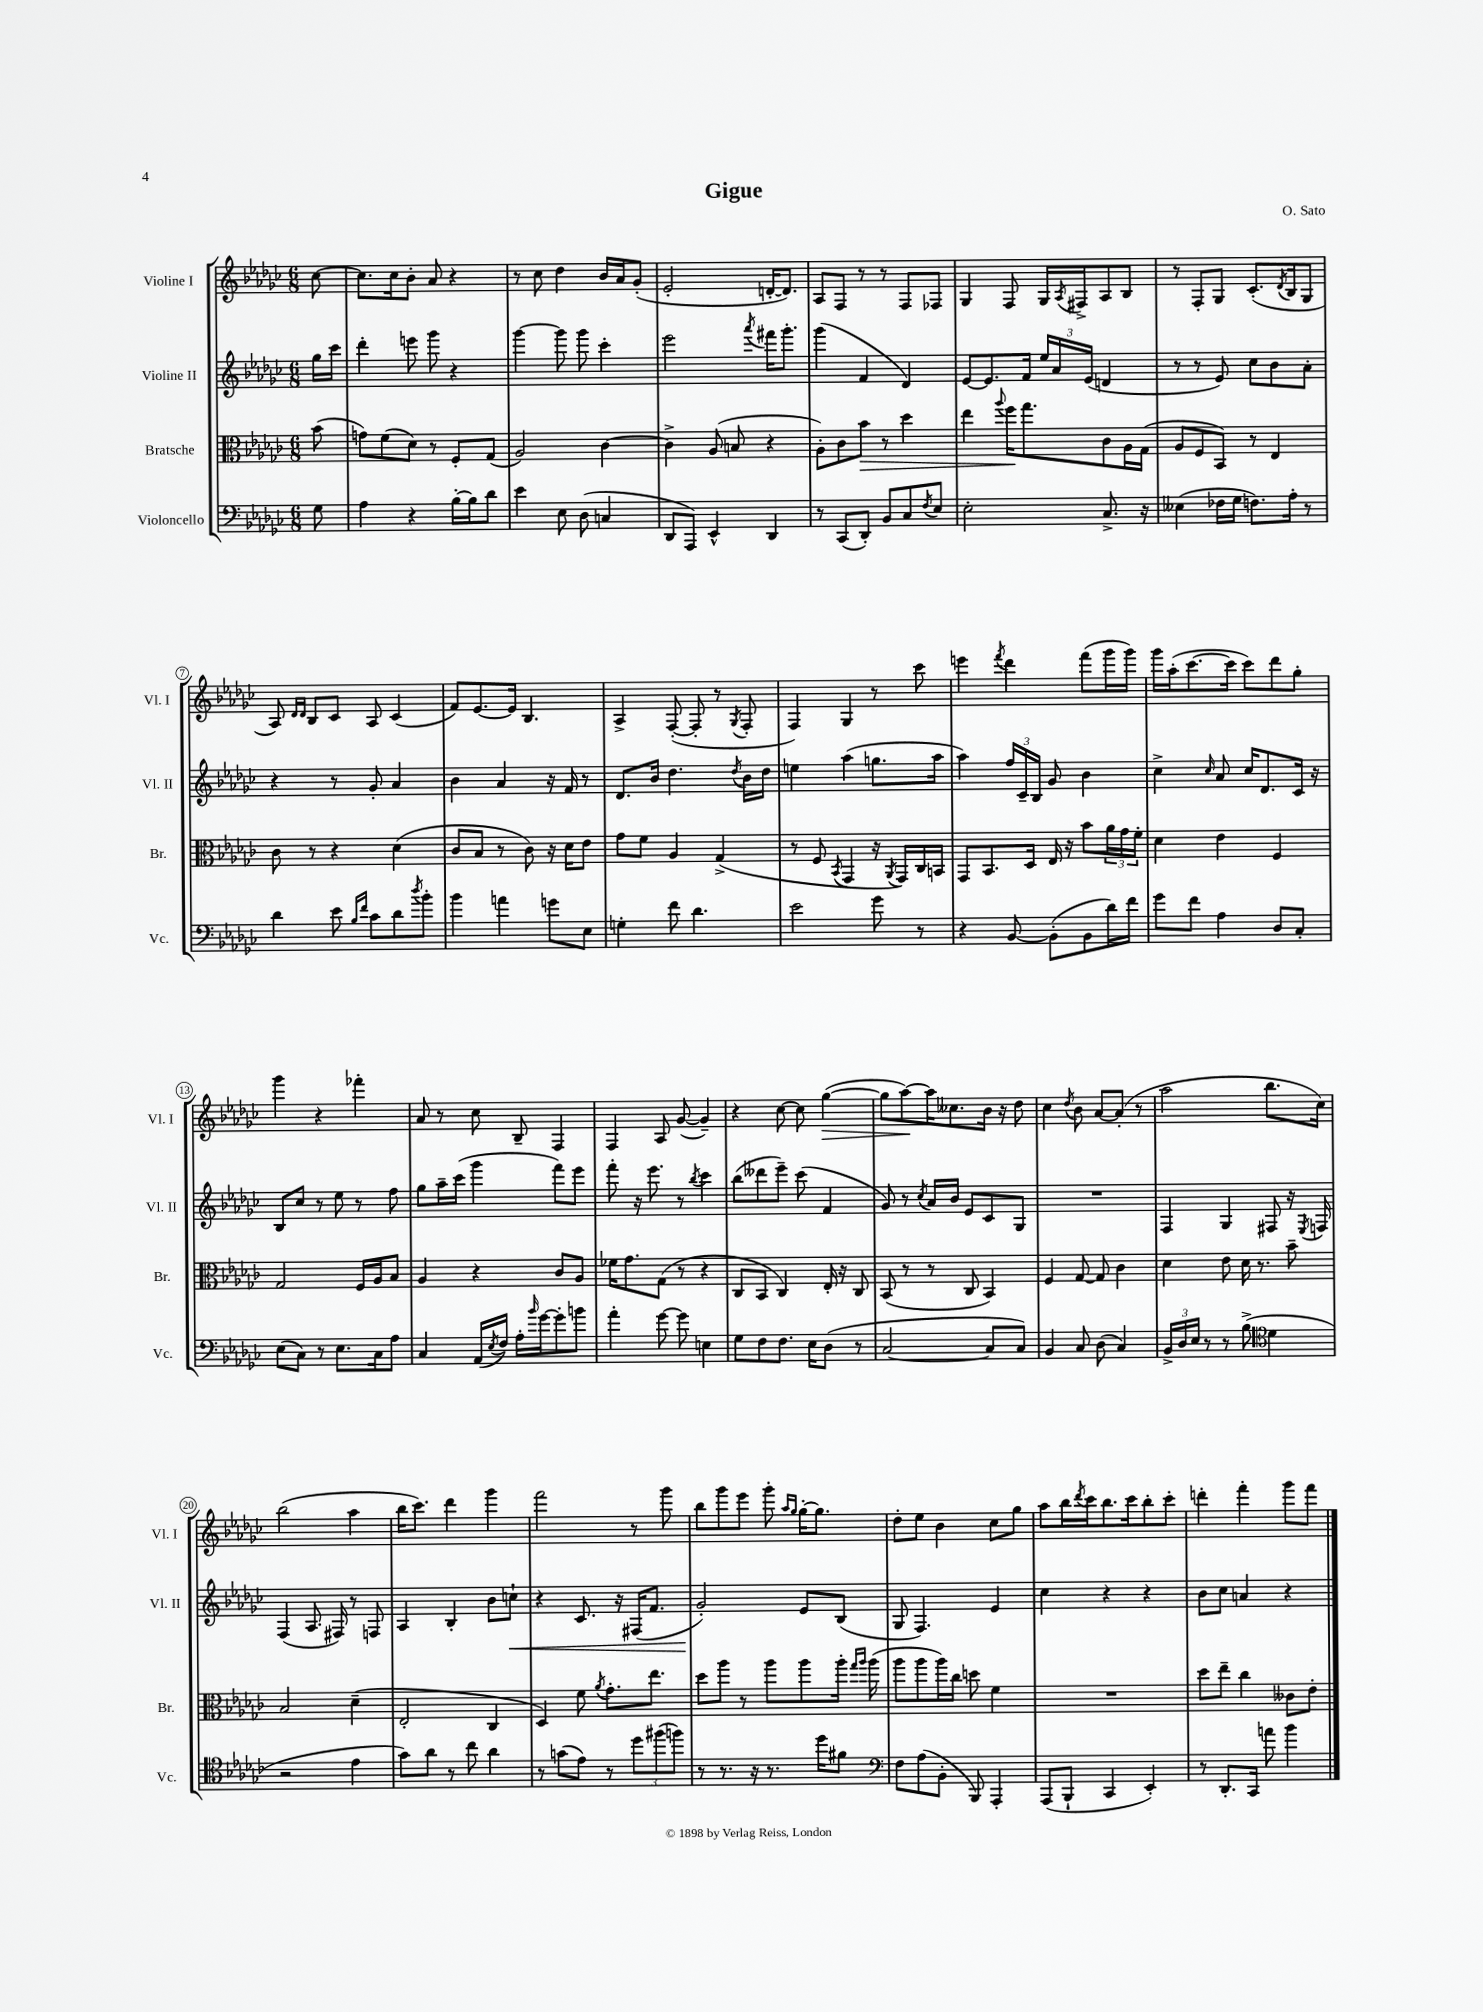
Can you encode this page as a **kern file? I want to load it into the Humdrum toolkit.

**kern	**kern	**kern	**kern
*staff4	*staff3	*staff2	*staff1
*clefF4	*clefC3	*clefG2	*clefG2
*k[b-e-a-d-g-c-]	*k[b-e-a-d-g-c-]	*k[b-e-a-d-g-c-]	*k[b-e-a-d-g-c-]
*M6/8	*M6/8	*M6/8	*M6/8
8G-	(8b-	16gg-	[8cc-
.	.	16ccc-	.
=	=	=	=
4A-	8g)	4ddd-'	8.cc-]
.	(8f	.	.
.	.	.	16cc-
4r	8d-)	8eee	8b-'
.	8r	8ggg-	8a-
[16B-'	8F'	4r	4r
16B-]	.	.	.
8d-	(8G-	.	.
=	=	=	=
4e-	2A-)	[4ggg-	8r
.	.	.	8cc-
8E-	.	8ggg-]	4dd-
(8D-	.	8ggg-	.
4C	[4c-	4ccc-'	16b-
.	.	.	16a-
.	.	.	(8g-'
=	=	=	=
8DD-	4c-^]	2eee-	2e-'
8AAA-)	.	.	.
4EE-^^	(8A-	.	.
.	8B	.	.
.	.	8qaaa-	.
4DD-	4r	16fff#	[16d'
.	.	8.ggg-'	8.d])
=	=	=	=
8r	8A-')	(4ggg-	8A-
(8CC-	8c-	.	8F
8DD-')	8b-	4f	8r
8BB-	8r	.	8r
8C-	4dd-	4d-)	8F
8qF	.	.	.
8E-	.	.	8F-
=	=	=	=
2E-'	4ee-	[8e-	4G-
.	.	8.e-]	.
.	8qqaa-	.	.
.	16ff	.	8F
.	8.gg-	16f	.
.	.	24ee-	16G-
.	.	24a-	.
.	.	.	8qA-
.	.	.	16F#^
.	.	(24e-	.
8.C-^	8c-	4d	8A-
.	16A-	.	8B-
16r	(16G-	.	.
=	=	=	=
(4E--	8A-	8r	8r
.	8F	8r	8F'
16F-	8BB-)	8e-)	8G-
16G-	.	.	.
8.F)	8r	8cc-	(8.c-'
.	4E-	8b-	.
.	.	.	8qd-
16A-'	.	.	16B-
8r	.	8a-'	8G-
=	=	=	=
4d-	8c-	4r	8A-)
.	.	.	16qqd-
.	.	.	16qqd-
.	8r	.	8B-
8e-	4r	8r	8c-
16qqB-	.	.	.
16qqf	.	.	.
8c-	.	8g-'	8A-
8d-	(4d-	4a-	(4c-
8qdd-	.	.	.
8b-'	.	.	.
=	=	=	=
4b-	8c-	4b-	8f)
.	8B-	.	[8.e-
4a	8r	4a-	.
.	.	.	16e-]
.	8c-)	.	4.B-
8g	16r	16r	.
.	16d-	16f	.
8E-	8e-	8r	.
=	=	=	=
4G'	8g-	8.d-	4A-^
.	8f	.	.
.	.	16b-	.
8f	4A-	4.dd-	([8F'
4.d-	.	.	8F']
.	(4G-^	.	8r
.	.	8qdd-	8qG-
.	.	16b-	8F'
.	.	16dd-	.
=	=	=	=
2e-	8r	4ee	4F)
.	8F	.	.
.	8qBB-	.	.
.	4GG-	(4aa-	4G-
8g-	16r	8.gg	8r
.	8qAA-	.	.
.	16GG-)	.	.
8r	16C-	.	8ccc-
.	16BB	16aa-	.
=	=	=	=
4r	8GG-	4aa-)	4eee
.	8.BB-	.	.
.	.	.	8qfff
[8BB-	.	24ff	4ddd-
.	.	24c-~	.
.	16D-	.	.
.	.	24B-	.
(8BB-']	16E-	8g-	.
.	16r	.	.
8BB-	8b-	4b-	(8fff
16d-)	24a-	.	16ggg-
.	24g-	.	.
16f	.	.	16ggg-)
.	24f'	.	.
=	=	=	=
8g-	4d-	4cc-^	16ggg-
.	.	.	(16aa-'
8f	.	.	[8.ccc-
.	.	16qqcc-	.
4A-	4e-	8a-	.
.	.	.	16ccc-]
.	.	16cc-	8ccc-)
.	.	8.d-	.
8D-	4F	.	8ddd-
8C-'	.	16c-	8gg-'
.	.	16r	.
=	=	=	=
(8E-	2G-	8B-	4ggg-
8C-)	.	8cc-	.
8r	.	8r	4r
8.E-	.	8ee-	.
.	16F	8r	4fff-'
16C-	16A-	.	.
8A-	8B-	8ff	.
=	=	=	=
4C-	4A-	8gg-	8a-
.	.	16aa-~	8r
.	.	(16ccc-	.
(16AA-	4r	4ggg-	8cc-
8qE-	.	.	.
16F)	.	.	.
16A-'	.	.	8B-~
16qqb-	.	.	.
[16g-	.	.	.
8g-']	8c-	8fff)	4F
8b	8A-	8eee-	.
=	=	=	=
4a-'	16f-	8fff'	4F
.	8.g-	.	.
.	.	16r	.
.	.	8.eee-	.
[8g-	(8G-	.	8A-
8g-]	8r	8r	([8g-
.	.	8qbb-	.
4E	4r	4ccc-	4g-~])
=	=	=	=
8G-	8C-	(8bb-	4r
8F	8BB-	8ddd--	.
8.F	4C-)	8eee-~)	[8cc-
.	.	(8ccc-	8cc-]
16E-	.	.	.
(8D-	16E-'	4f	([4gg-
.	16r	.	.
8r	8C-	.	.
=	=	=	=
[2C-	(8BB-	8g-)	8gg-]
.	8r	8r	[8aa-)
.	.	8qcc-	.
.	8r	16a-	16aa-]
.	.	16b-	8.cc--
.	8C-	8e-	.
8C-]	4BB-)	8c-	16b-
.	.	.	16r
8C-)	.	8G-	8dd-
=	=	=	=
4BB-	4F	2.r	4cc-
.	.	.	8qdd-
8C-	[8G-	.	8b-
(8D-	8G-]	.	[8a-
4C-)	4c-	.	(8a-']
.	.	.	8r
=	=	=	=
24BB-^	4d-	4F	2aa-
24D-	.	.	.
24E-	.	.	.
8r	.	.	.
8r	8e-	4G-	.
(8B-^	16d-	.	.
.	8.r	.	.
*clefC4	*	*	*
4d-	.	8F#	8.bb-
.	8b-~	16r	.
.	.	8qE-	.
.	.	16F	16cc-)
=	=	=	=
2r	2B-	(4F	(2bb-
.	.	8.A-	.
.	.	16F#)	.
4e-	(4d-~	8r	4aa-
.	.	8F	.
=	=	=	=
8g-)	2E-'	4A-	16bb-
.	.	.	8.ccc-)
8a-	.	.	.
8r	.	4B-'	4ddd-
8cc-	.	.	.
4a-	4C-	8b-	4ggg-
.	.	8cc`	.
=	=	=	=
8r	4D-)	4r	2fff
(8g	.	.	.
8e-)	8f	8.c-	.
.	8qa-	.	.
8r	8.g-'	.	.
.	.	16r	.
12dd-	.	(16F#	8r
.	8.ee-	8.f	.
(12ff#	.	.	.
.	.	.	8ggg-
12ff)	.	.	.
=	=	=	=
8r	8dd-	2g-')	8bb-
8.r	8aa-	.	8ggg-
.	8r	.	8eee-
16r	.	.	.
8.r	8aa-	.	8ggg-'
.	.	.	16qqaa-
.	.	.	16qqgg-
.	8aa-	8e-	[16gg-'
16dd-	.	.	8.gg-]
8f#	16aa-'	(8B-	.
.	16qqgg-	.	.
.	16qqaa-	.	.
.	(16aa-	.	.
=	=	=	=
*clefF4	*	*	*
8F	8aa-	8G-	8dd-'
(8A-	8aa-	4.F)	8ee-
8BB-'	16aa-)	.	4b-
.	16cc-	.	.
8BBB-)	8dd	.	.
4AAA-'	4f	4e-	8cc-
.	.	.	8gg-
=	=	=	=
(8AAA-	2.r	4cc-	8aa-
8BBB-`	.	.	16bb-
.	.	.	8qddd-
.	.	.	16ccc-
4CC-	.	4r	8.bb-
.	.	.	16ccc-
4EE-')	.	4r	8bb-'
.	.	.	8ccc-'
=	=	=	=
8r	8dd-	8b-	4ddd'
8.DD-'	8ee-~	8cc-	.
.	4cc-	4a	4fff'
16CC-	.	.	.
8a	.	.	.
4b-	8c--	4r	8ggg-
.	8e-'	.	8fff
==	==	==	==
*-	*-	*-	*-
